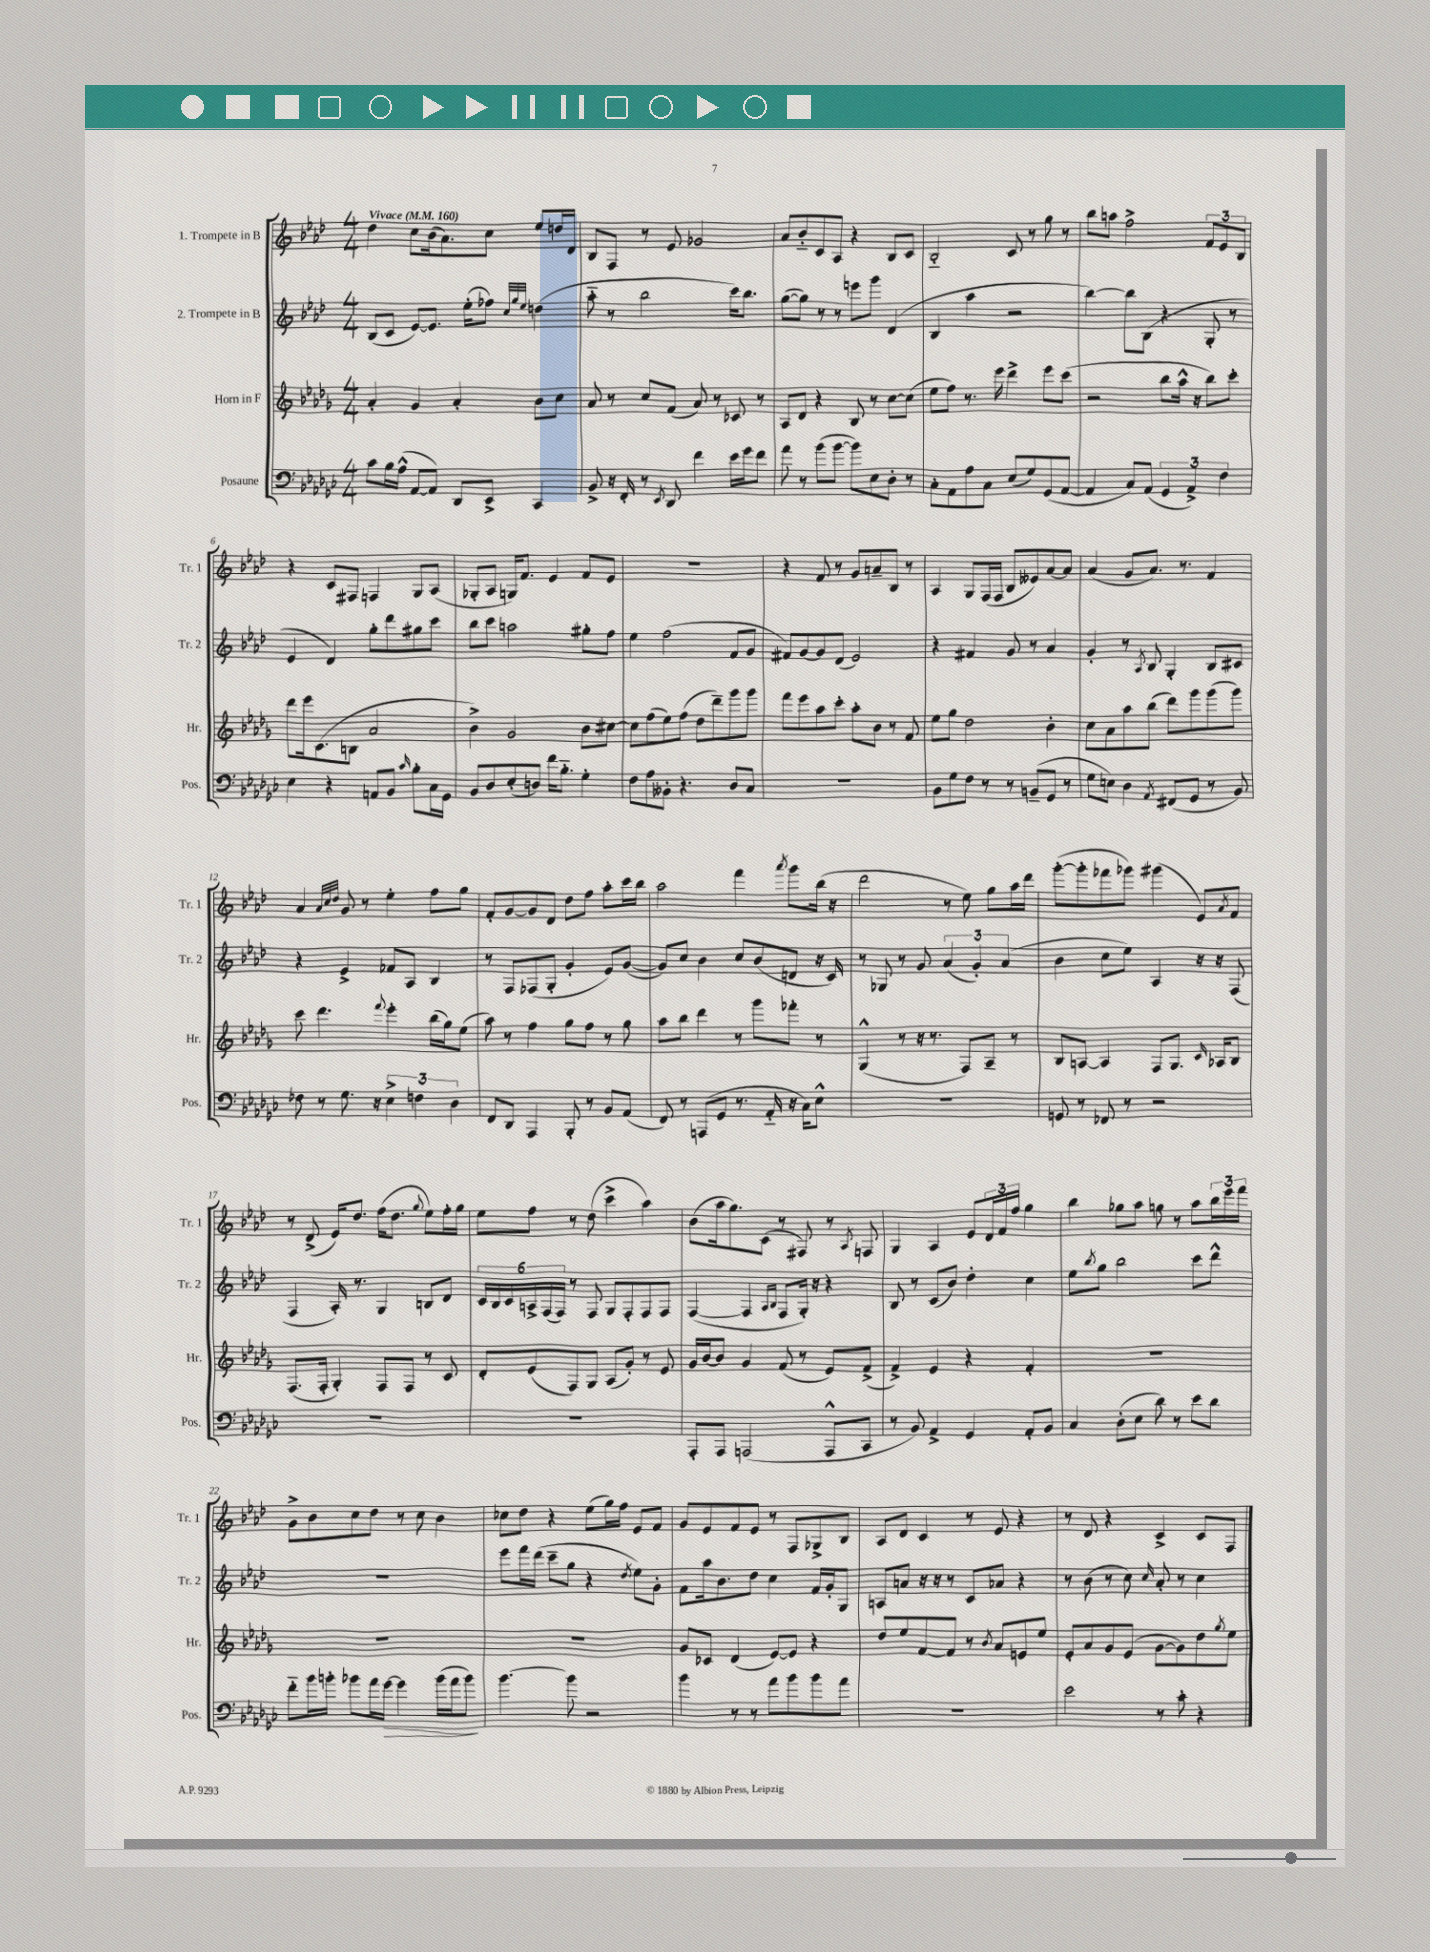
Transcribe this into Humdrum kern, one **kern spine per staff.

**kern	**dynam	**kern	**kern	**kern
*part4	*part4	*part3	*part2	*part1
*staff4	*staff4	*staff3	*staff2	*staff1
*I"Posaune	*	*I"Horn in F	*I"2. Trompete in B	*I"1. Trompete in B
*I'Pos.	*	*I'Hr.	*I'Tr. 2	*I'Tr. 1
*clefF4	*	*clefG2	*clefG2	*clefG2
*k[b-e-a-d-g-c-]	*	*k[b-e-a-d-g-]	*k[b-e-a-d-]	*k[b-e-a-d-]
*M4/4	*	*M4/4	*M4/4	*M4/4
*MM160	*	*MM160	*MM160	*MM160
=1	=1	=1	=1	=1
!	!	!	!	!LO:TX:a:B:t=Vivace
8c-\L	.	4a-'/	(8B-/L	4dd-\
16B-\L	.	.	8c/J	.
(16A-^^\JJ	.	.	.	.
[8AA-/L	.	4g-/	[8e-/L)	8cc\L
8AA-/J])	.	.	8.e-/J]	(16b-\k
.	.	.	.	8.a-\)
8DD-/L	.	4a-'/	.	.
.	.	.	(16ee-'\KL	.
8EE-^/J	.	.	8ff-X\J)	8cc\J
.	.	.	32qqcc/LLL	.
.	.	.	32qqgg/	.
.	.	.	32qqee-/JJJ	.
4CC-/	.	8b-\L	(4ddn\	8ee-/L
.	.	8cc\J	.	16ddn/L
.	.	.	.	16d-/JJ
=2	=2	=2	=2	=2
8BB-^/	.	8a-/	8aa-\	8B-/L
16r	.	8r	8r	8F/J
16FF'/	.	.	.	.
8r	.	8cc/L	2bb-\	8r
8qEE-/	.	.	.	.
8DD-/	.	(8f/J	.	8e-/
4f\	.	8a-/)	.	2g-X/
.	.	8r	.	.
16e-\LL	.	8c-X/	16ccc\KL)	.
16g-\J	.	.	8.bb-\J	.
8f\J	.	8r	.	.
=3	=3	=3	=3	=3
8a-\	.	8A-/L	([8gg\L	8a-/L
8r	.	8d-/J	8gg\J])	8b-/
(8b-\L	.	4r	8r	8c/
[8b-\J	.	.	8r	8A-/J
8b-\L])	.	8B-/	8eeen\L	4r
8E-\	.	8r	8ggg\J	.
8D-'\J	.	[8cc\L	(4d-/	8B-/L
8r	.	(8cc\J]	.	8c/J
=4	=4	=4	=4	=4
8C-'\L	.	8ee-\L	4B-/	2B-/
8AA-\	.	8ff\J)	.	.
8A-\	.	8.r	4aa-\	.
8C-\J	.	.	.	.
.	.	16eee-\	.	.
(8E-/L	.	4ddd-^\	2r	8c/
8G-/)	.	.	.	8r
(8GG-/	.	8eee-\L	.	8gg\
[8AA-/J	.	(8ccc\J	.	8r
=5	=5	=5	=5	=5
4AA-/]	.	2r	[4bb-\)	8bb-\L
.	.	.	.	8aan\J
8C-/L)	.	.	8bb-\L]	2ff^\
(8AA-/J	.	.	(8B-\J	.
6GG-/	.	8bb-\L	4r	.
.	.	16aa-^^\Jk	.	.
6AA-^/)	.	.	.	.
.	.	16r	.	.
.	.	8bb-\L)	8G'/	12f/L
6F\	.	.	.	12e-/
.	.	8ccc'\J	8r	.
.	.	.	.	12B-/J
!!LO:LB:g=z
=6	=6	=6	=6	=6
4E-\	.	8ddd-\L	4e-/	4r
.	.	16eee-\k	.	.
.	.	(8.c\	.	.
4r	.	.	4d-/)	8c/L
.	.	8Bn\J	.	8F#X/J
8AAn/L	.	2a-/	8gg'\L	4Fn/
8BB-/J	.	.	8ddd-\	.
16qqc-/	.	.	.	.
8B-'\L	.	.	8gg#X\	8G/L
16C-\L	.	.	8ccc\J	(8A-/J
16GG-\JJ	.	.	.	.
=7	=7	=7	=7	=7
8BB-/L	.	4b-^\)	8bb-\L	8G-X'/L
8D-/	.	.	8ccc\J	8A-/J
(8E-'/	.	2g-/	2aan\	16Gn/KL)
.	.	.	.	8.f/J
8Dn/J)	.	.	.	.
16f\KL	.	.	.	4e-/
8.B-\J	.	.	.	.
4G-'\	.	8b-\L	8gg#X'\L	8f/L
.	.	[8cc#X\J	8ff\J	8e-/J
=8	=8	=8	=8	=8
8F\L	.	8cc#\L]	4ee-\	1r
8A-\	.	(8ff\	.	.
8BB--X'\J	.	8ee-\)	(2ff\	.
4.r	.	(8ff\J	.	.
.	.	8dd-\L	.	.
.	.	8ddd-~\)	.	.
8D-/L	.	8ggg-\	8f/L	.
8C-/J	.	8ggg-\J	8g/J	.
=9	=9	=9	=9	=9
1r	.	8fff\L	8f#X/L)	4r
.	.	8eee-\	[8g/	.
.	.	8aa-\	8g/]	8f/
.	.	8ccc'\J	(8d-/J	8r
.	.	8aa-'\L	2e-/)	8g/L
.	.	8b-\J	.	8an~/
.	.	8r	.	8B-/J
.	.	8f/	.	8r
=10	=10	=10	=10	=10
8BB-\L	.	8ee-\L	4r	4A-/
8G-\	.	8gg-\J	.	.
8F\J	.	2dd-\	4f#X/	8G/L
8r	.	.	.	(16F/L
.	.	.	.	16F/JJ
8r	.	.	8g/	8B-/L
(8BBn~/L	.	.	8r	8e--X/)
8GG-/J	.	4b-'\	4a-/	[8a-/
8r	.	.	.	8a-/J]
=11	=11	=11	=11	=11
8G-\L	.	8cc\L	4g'/	(4a-/
8En\J)	.	8a-\	.	.
4D-\	.	8aa-\	8r	8g/L
.	.	.	8qA-/	.
.	.	(8bb-\J	8B-/	8.a-/J)
8qAA-/	.	.	.	.
(8FF#X/L	.	8ddd-\L)	4G'/	.
.	.	.	.	8.r
8GG-/J	.	8ggg-\	.	.
8r	.	(8ggg-\	8B-/L	4f/
8BB-/)	.	8ggg-\J)	8c#X/J	.
!!LO:LB:g=z
=12	=12	=12	=12	=12
8F-X\	.	8ccc\	4r	4a-/
8r	.	4.ddd-\	.	.
.	.	.	.	32qqa-/LLL
.	.	.	.	32qqcc/
.	.	.	.	32qqdd-/JJJ
8.G-\	.	.	4e-^/	8g/
.	.	.	.	8r
16r	.	.	.	.
.	.	8qqfff/	.	.
6E-^\	.	4eee-'\	8f-X/L	4ee-'\
.	.	.	8A-/J	.
6Fn\	.	.	.	.
.	.	(16bb-\LL	4B-/	8ff\L
.	.	16gg-\J)	.	.
6D-\	.	.	.	.
.	.	(8ee-\J	.	8gg\J
=13	=13	=13	=13	=13
8FF/L	.	8aa-\)	8r	8f'/L
8DD-/J	.	8r	8F/L	[8g/
4AAA-/	.	4ff\	(8F-X/	8g/]
.	.	.	8G'/J	8d-/J
8BBB-'/	.	8gg-\L	4g'/	8dd-\L
8r	.	8ff\J	.	8ff\J
8BB-/L	.	8r	8e-/L)	8aa-'\L
(8AA-/J	.	8gg-\	([8g/J	16ccc\L
.	.	.	.	16bb-\JJ
=14	=14	=14	=14	=14
8FF/)	.	8aa-\L	8g/L])	2aa-\
8r	.	8bb-\J	8cc/J	.
(8AAAn/L	.	4ddd-\	4b-\	.
8GG-/J	.	.	.	.
8.r	.	8r	8cc/L	4fff\
.	.	8ggg-\L	(8b-/	.
16AA-/	.	.	.	.
.	.	.	.	8qaaa-/
16r	.	8fff-X'\J	8dn/J	8ggg\L
16C-\KL)	.	.	.	.
8E-^^\J	.	8r	16r	(16bb-\Jk
.	.	.	16c/)	16r
=15	=15	=15	=15	=15
1r	.	(4G-^^/	8r	2ddd-\
.	.	.	8G-X/	.
.	.	8r	8r	.
.	.	16r	8g/	.
.	.	8.r	.	.
.	.	.	(6a-/	8r
.	.	8F/L)	.	8ee-\)
.	.	.	6g'/)	.
.	.	8A-~/J	.	8gg\L
.	.	.	(6a-/	.
.	.	8r	.	16aa-\L
.	.	.	.	16ddd-\JJ
=16	=16	=16	=16	=16
8GGn/	.	8B-/L	4b-\	([8ggg'\L
8r	.	[8An/J	.	8ggg'\]
8FF-X/	.	4A/]	8cc\L	8fff-X\
8r	.	.	8ee-\J)	8ggg-X\J)
2r	.	8F/L	4A-/	(4ggg#X\
.	.	8.G-/J	.	.
.	.	.	16r	8e-/L)
.	.	16qqc/	.	.
.	.	16A-X/KL	16r	.
.	.	.	.	8qa-/
.	.	8B-/J	(8F/	8f/J
!!LO:LB:g=z
=17	=17	=17	=17	=17
1r	.	(8.F/L	4F/	8r
.	.	.	.	(8d-^/
.	.	16F'/Jk	.	.
.	.	4G-'/)	16A-'/)	16e-/KL)
.	.	.	8.r	8.dd-/J
.	.	8F/L	4G/	(16ff\KL
.	.	.	.	8.dd-\J
.	.	8F/J	.	.
.	.	.	.	8qqgg/
.	.	8r	8Bn/L	8ee-\L)
.	.	8c/	8d-/J	16ff'\L
.	.	.	.	16gg\JJ
=18	=18	=18	=18	=18
1r	.	8d-'/L	24c/LL	8ee-\L
.	.	.	24B-/	.
.	.	.	24c/	.
.	.	(8e-/	24An^/	8ff\J
.	.	.	(24F/	.
.	.	.	24F/JJ)	.
.	.	8F/)	8r	8r
.	.	8G-/J	8F/	(8dd-\
.	.	(8A-/L	8G/L	4ccc^\
.	.	8g-'/J)	8F'/	.
.	.	8r	8F/	4aa-\)
.	.	8e-/	8F/J	.
=19	=19	=19	=19	=19
8AAA-'/L	.	16g-/LL	([4F/	(8b-\L
.	.	[16b-/J	.	.
8AAA-/J	.	8b-/J]	.	16aa-\k
.	.	.	.	8.gg\)
(2AAAn/	.	4g-/	4F/]	.
.	.	.	.	(8c\J
.	.	.	16qqA-/LL	.
.	.	.	16qqB-/JJ	.
.	.	(8f/	8F/L	8r
.	.	8r	16G'/Jk)	8F#X/)
.	.	.	16r	.
8AAA^^/L	.	8e-/L)	4r	8r
.	.	.	.	8qA-/
8CC-/J	.	(8f^/J	.	8Fn/
=20	=20	=20	=20	=20
8r	.	4f^/)	8B-/	4G/
8BB-/)	.	.	8r	.
4AA-^/	.	4e-/	(8c/L	4A-/
.	.	.	8b-/J)	.
4GG-/	.	4r	4dd-'\	8e-/L
.	.	.	.	24d-/L
.	.	.	.	24f/
.	.	.	.	24ff/JJ
8AA-'/L	.	4f'/	4cc\	4gg\
8BB-/J	.	.	.	.
=21	=21	=21	=21	=21
4C-/	.	1r	8ee-\L	4bb-\
.	.	.	8qbb-/	.
.	.	.	8gg\J	.
(8D-'\L	.	.	2bb-\	8gg-X\L
8E-\J	.	.	.	8aa-\J
8d-\)	.	.	.	8ggn\
8r	.	.	.	8r
8e-\L	.	.	8ccc\L	8aa-\L
8d-\J	.	.	8ddd-^^\J	24bb-\L
.	.	.	.	24eee-\
.	.	.	.	24fff\JJ
!!LO:LB:g=z
=22	=22	=22	=22	=22
8f\L	.	1r	1r	8g^\L
16b-\L	.	.	.	8b-\
16bn'\JJ	.	.	.	.
8b-X\L	.	.	.	8cc\
16a-\L	.	.	.	8dd-\J
!	!LO:HP:b	!	!	!
[16g-\JJ	>	.	.	.
4g-\]	.	.	.	8r
.	.	.	.	8cc\
(16b-\LL	.	.	.	4b-\
16a-\J	.	.	.	.
8b-\J)	.	.	.	.
.	]	.	.	.
=23	=23	=23	=23	=23
[4.b-\	.	1r	8eee-\L	8cc-X\L
.	.	.	16fff\L	8dd-\J
.	.	.	(16ddd-\JJ	.
.	.	.	8ccc~\L	4r
8b-\]	.	.	8gg\J	.
2r	.	.	4r	(8ee-\L
.	.	.	.	16gg\L)
.	.	.	.	16ff\JJ
.	.	.	8qdd-/	.
.	.	.	8ee-\L)	8e-/L
.	.	.	8g'\J	8f/J
=24	=24	=24	=24	=24
4b-\	.	8g-/L	8f\L	8g/L
.	.	8c-X/J	16aa-\k	8e-/
.	.	.	8.b-\	.
8r	.	(4d-/	.	8f/
8r	.	.	8dd-\J	8e-/J
8a-\L	.	[8e-/L)	4cc\	8r
8b-\	.	8e-/J]	.	8F/L
8b-\	.	4r	16f/LL	8G-X^/
.	.	.	16g'/J	.
8a-\J	.	.	8G/J	8B-/J
=25	=25	=25	=25	=25
1r	.	8dd-/L	8An/L	8A-/L
.	.	8ee-/	8an/J	8d-/J
.	.	[8f/	16r	4c/
.	.	.	16r	.
.	.	8f/J]	8r	.
.	.	8r	8c/L	8r
.	.	8qb-/	.	.
.	.	8a-/L	8a-X/J	8e-/
.	.	8en/	4r	4r
.	.	8ee-/J	.	.
=26	=26	=26	=26	=26
2e-\	.	8e-'/L	8r	8r
.	.	8a-/	(8b-\	8d-/
.	.	8g-/	8r	4r
.	.	(8e-/J	8cc\)	.
.	.	.	16qqcc/	.
8r	.	[8g-\L	8a-'/	4c^/
8c-'\	.	8g-\])	8r	.
4r	.	8dd-\	4cc\	8c/L
.	.	8qgg-/	.	.
.	.	8ee-\J	.	8F/J
==	==	==	==	==
*-	*-	*-	*-	*-
